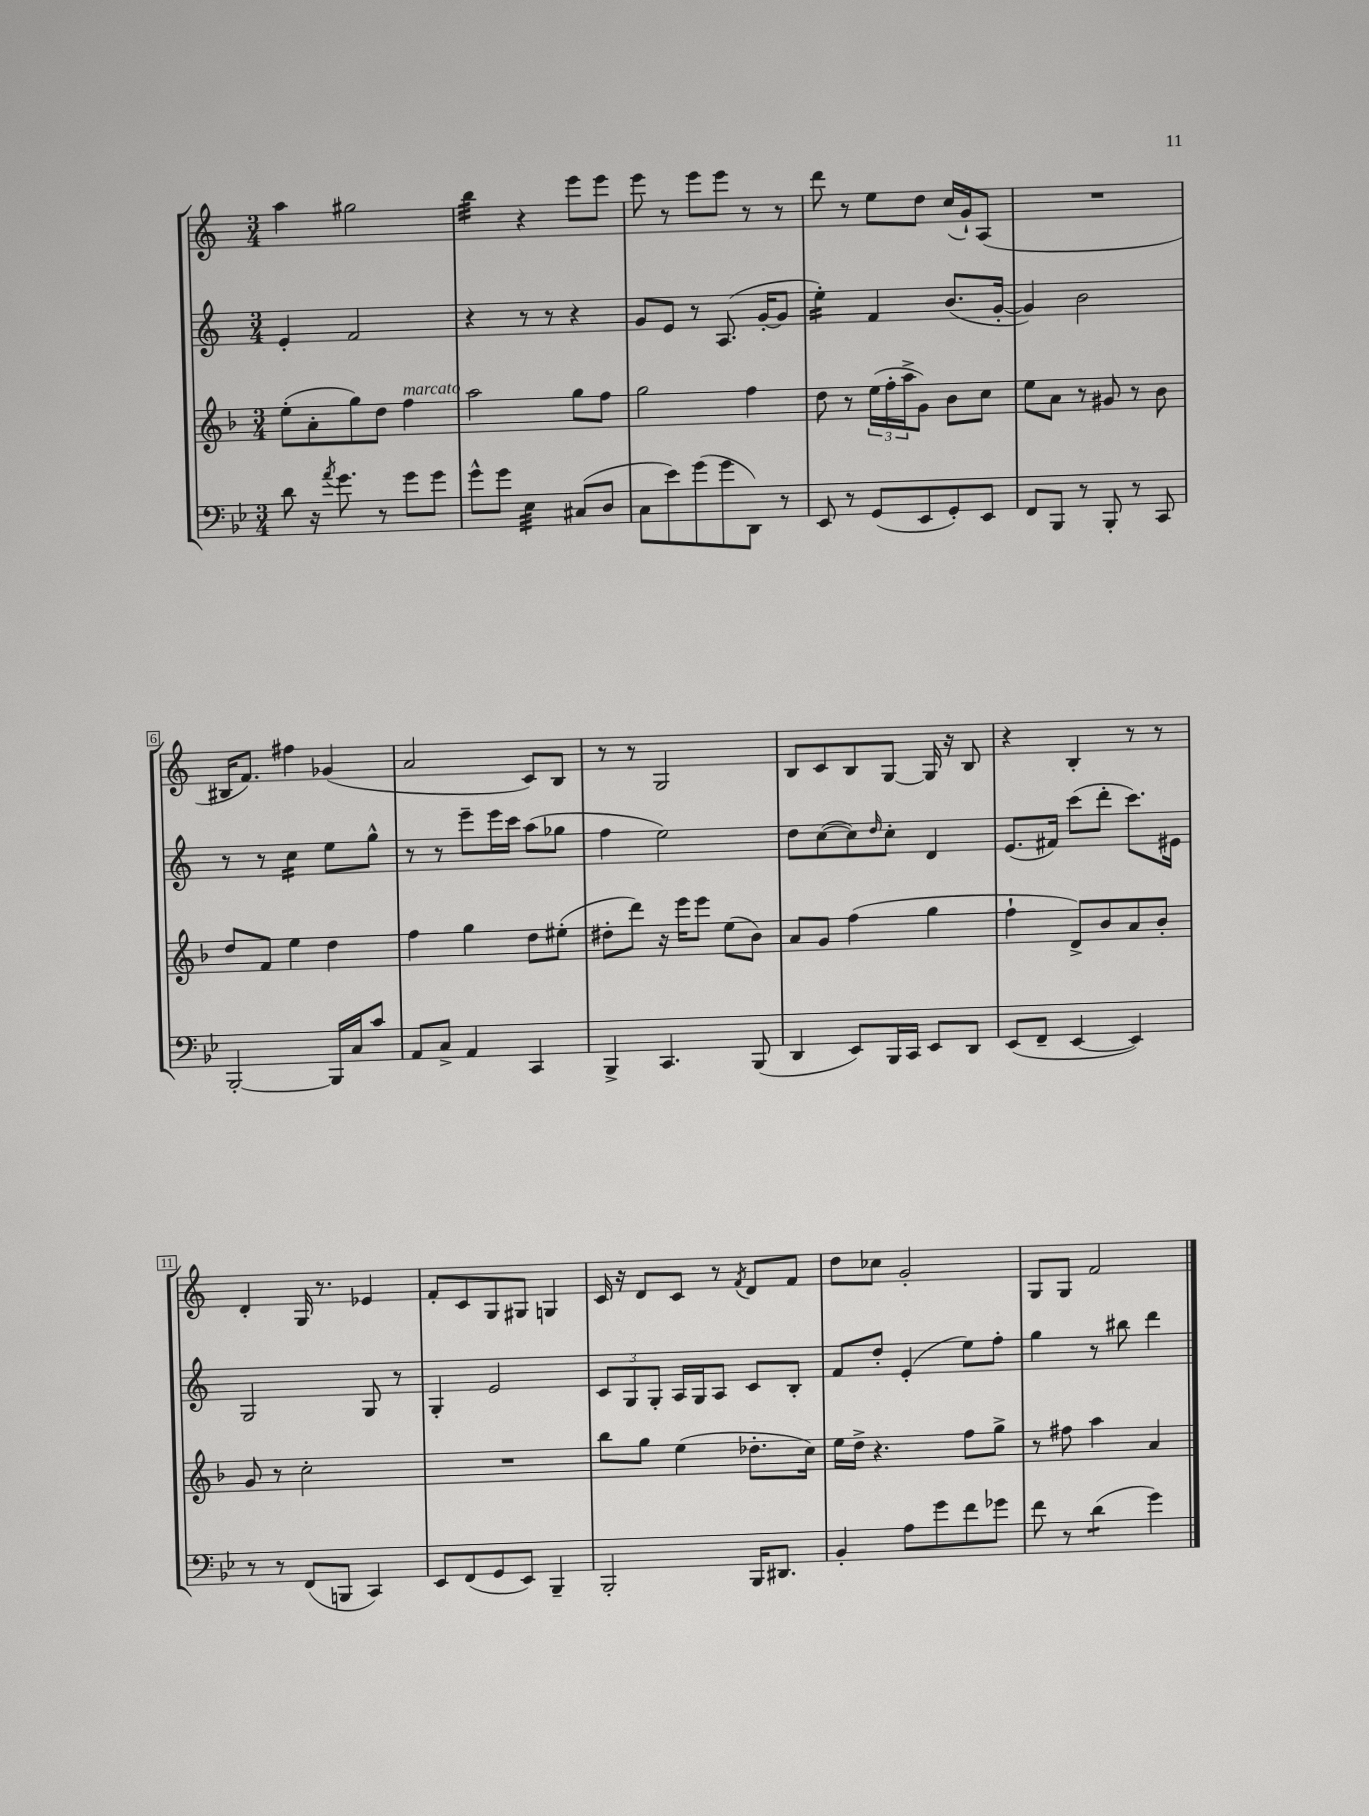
<<
\new StaffGroup <<
\new Staff = "s0" {
    \clef treble \key c \major \numericTimeSignature \time 3/4
    a''4 gis''2 |
    b''4:32 r4 e'''8 e'''8 |
    e'''8 r8 e'''8 e'''8 r8 r8 |
    d'''8 r8 e''8 d''8 c''16( g'16-!) a8( |
    R2. |
    bis16 f'8.) fis''4 ges'4( |
    a'2 c'8) b8 |
    r8 r8 g2 |
    b8 c'8 b8 g8~ g16 r16 b8 |
    r4 b4-. r8 r8 |
    d'4-. g16 r8. ees'4 |
    f'8-. c'8 g8 gis8 g4 |
    c'16 r16 d'8 c'8 r8 \acciaccatura { f'8 } d'8 f'8 |
    d''8 ces''8 g'2-. |
    g8 g8 f'2 \bar "|." |
}
\new Staff = "s1" {
    \clef treble \key c \major \numericTimeSignature \time 3/4
    e'4-. f'2 |
    r4 r8 r8 r4 |
    g'8 e'8 r8 a8.( g'16~-. g'8 |
    e''4:16-.) f'4 b'8.( g'16~-. |
    g'4) b'2 |
    r8 r8 c''4:16 e''8 g''8-^ |
    r8 r8 e'''8-- e'''16 c'''16 a''8( ges''8 |
    f''4 e''2) |
    d''8 c''8~( c''8) \grace { d''16 } c''8-. d'4 |
    e'8.( fis'16) c'''8( d'''8-. c'''8.) eis'16 |
    g2 g8 r8 |
    g4-. e'2 |
    \tuplet 3/2 { c'8 g8 g8-. } a16 g16 a8 c'8 b8-. |
    f'8 d''8-. e'4-.( e''8) f''8-. |
    g''4 r8 bis''8 d'''4 \bar "|." |
}
\new Staff = "s2" {
    \clef treble \key f \major \numericTimeSignature \time 3/4
    e''8-.( a'8-. g''8) d''8 f''4^\markup { \italic "marcato" } |
    a''2 g''8 f''8 |
    g''2 f''4 |
    d''8 r8 \tuplet 3/2 { e''16( f''16-. a''16-> } g'8) bes'8 c''8 |
    e''8 a'8 r8 gis'8 r8 bes'8 |
    d''8 f'8 e''4 d''4 |
    f''4 g''4 d''8 eis''8-.( |
    dis''8-. d'''8) r16 e'''16 e'''8 e''8( bes'8) |
    a'8 g'8 f''4( g''4 |
    f''4-! d'8->) bes'8 a'8 bes'8-. |
    g'8 r8 c''2-. |
    R2. |
    bes''8 g''8 e''4( des''8.-. c''16) |
    e''16 d''16-> r4. f''8 g''8-> |
    r8 fis''8 a''4 a'4 \bar "|." |
}
\new Staff = "s3" {
    \clef bass \key bes \major \numericTimeSignature \time 3/4
    d'8 r16 \acciaccatura { a'8 } g'8. r8 g'8 g'8 |
    g'8-^ g'8 ees4:32 cis8( d8 |
    c8 ees'8) g'8( g'8 d,8) r8 |
    ees,8 r8 g,8( ees,8 g,8-.) ees,8 |
    f,8 bes,,8 r8 bes,,8-. r8 c,8 |
    bes,,2~-. bes,,16 c16 c'8 |
    a,8 c8-> a,4 c,4 |
    bes,,4-> c,4. bes,,8( |
    d,4 ees,8) bes,,16 c,16 ees,8 d,8 |
    ees,8( f,8-- ees,4~ ees,4) |
    r8 r8 f,8( b,,8 c,4) |
    ees,8 f,8( g,8 ees,8) bes,,4-- |
    bes,,2-. bes,,16 dis,8. |
    bes,4-. a8 g'8 f'8 ges'8 |
    f'8 r8 d'4:8( g'4) \bar "|." |
}
>>
>>
\layout { \context { \Score \override BarNumber.stencil = #(make-stencil-boxer 0.1 0.3 ly:text-interface::print) } }
